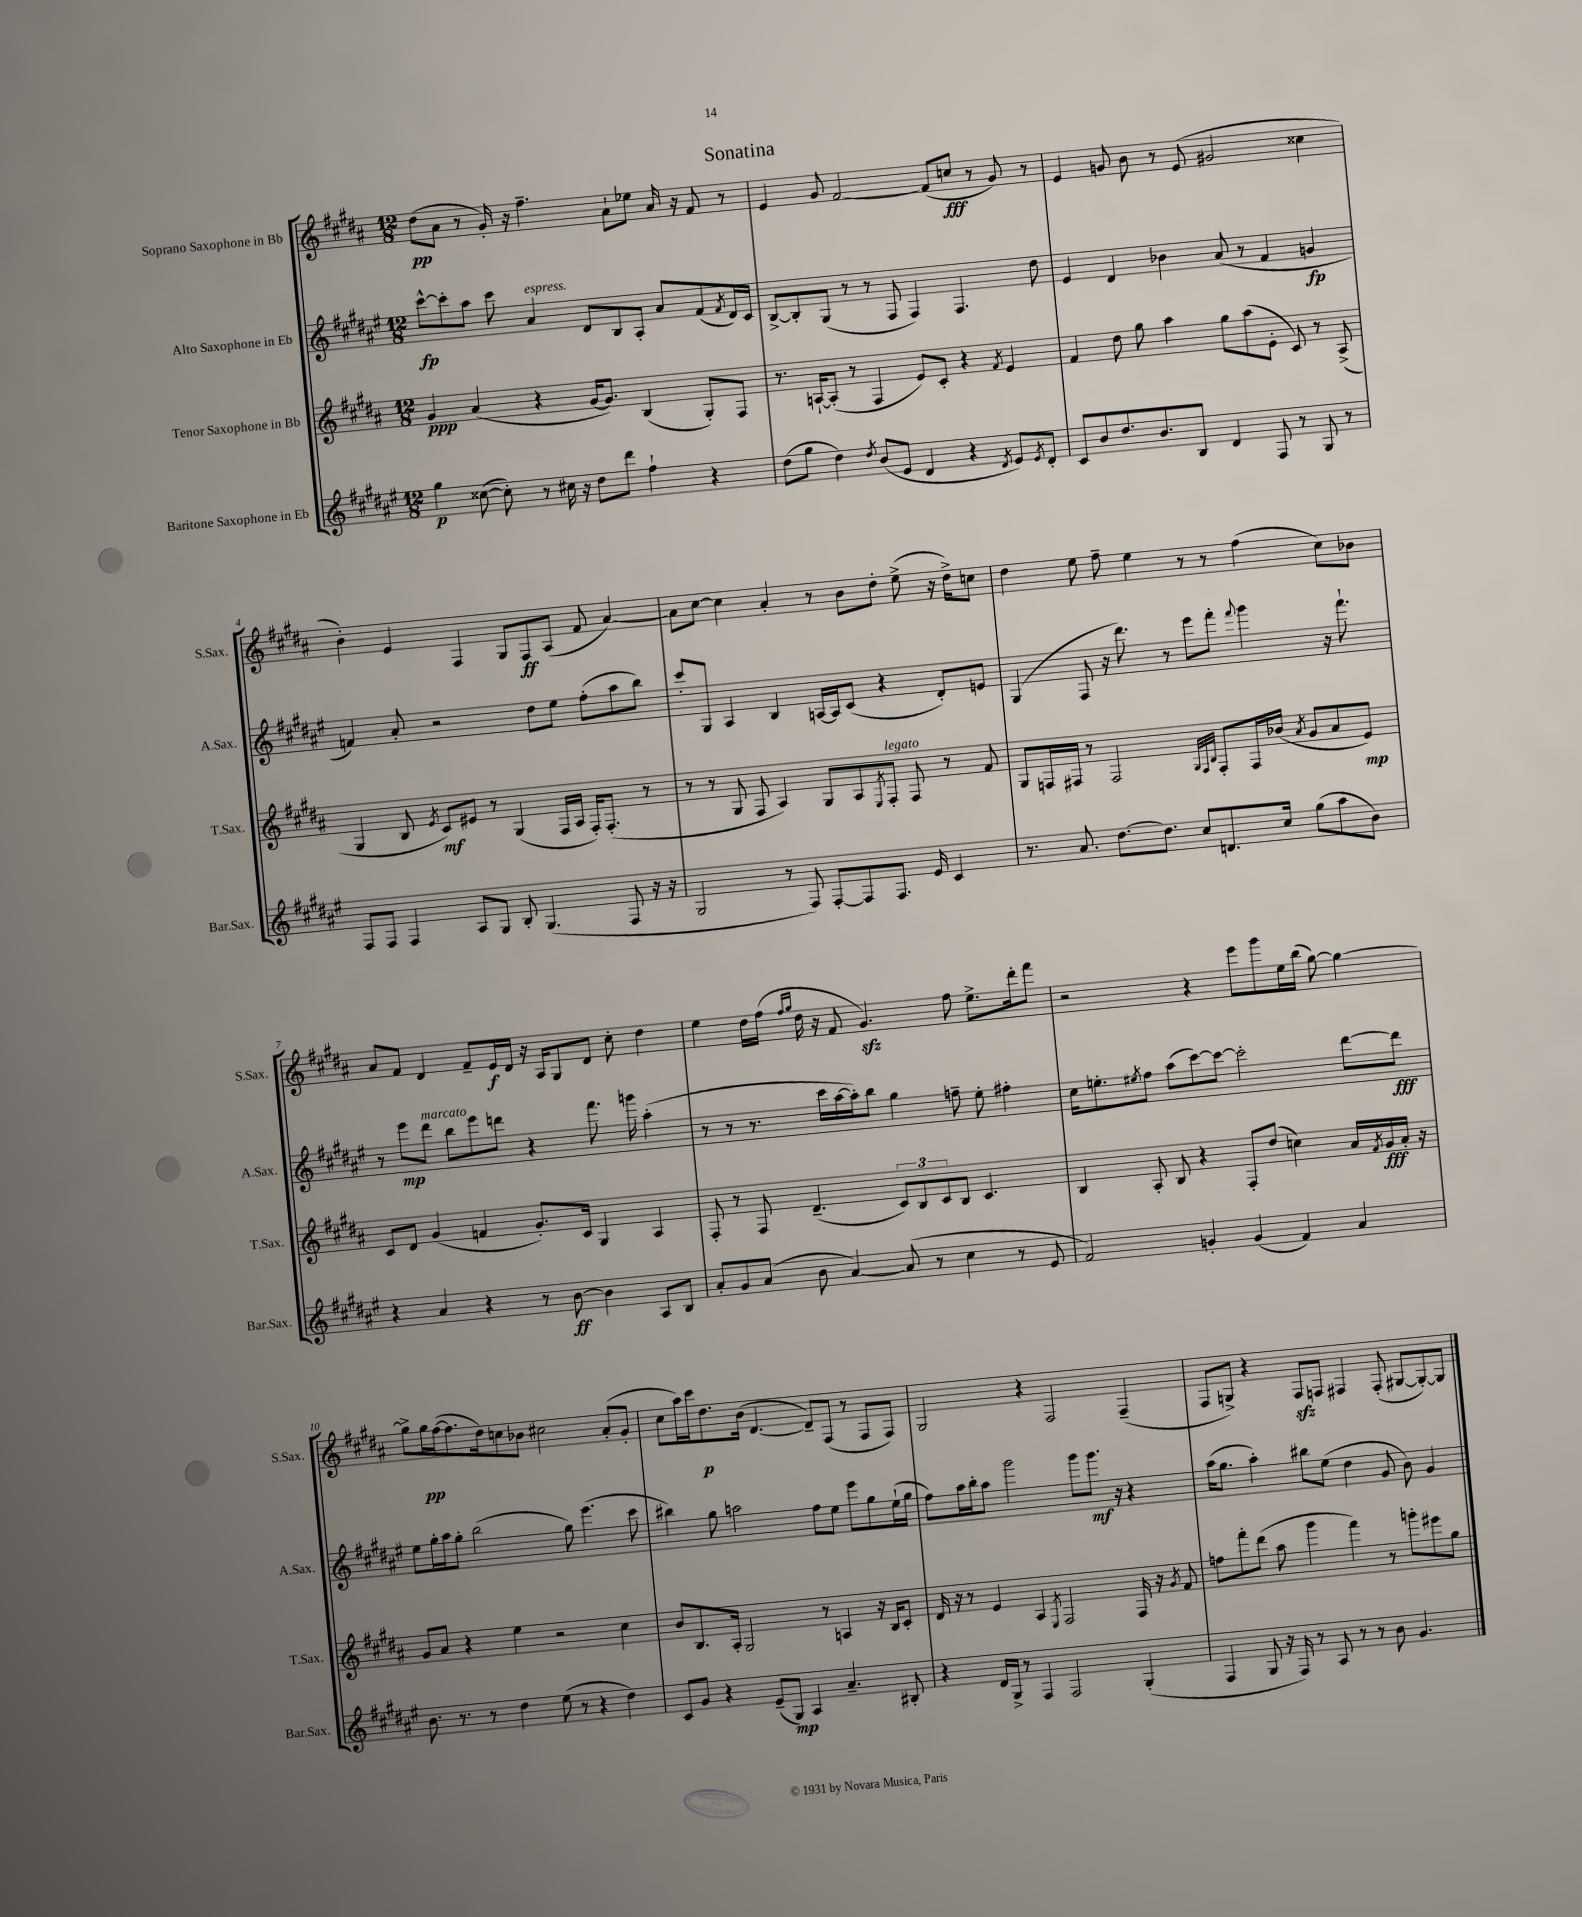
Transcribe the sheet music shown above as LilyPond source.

\header { title = "Sonatina" }
<<
\new StaffGroup <<
\new Staff = "s0" \with { instrumentName = "Soprano Saxophone in Bb" shortInstrumentName = "S.Sax." } {
    \clef treble \key b \major \numericTimeSignature \time 12/8
    dis''8\pp( ais'8 r8 gis'16-.) r16 fis''4.-- ais'8-! ees''8 ais'16 r16 fis'8 r8 |
    e'4 gis'8 fis'2~ fis'8( c''8\fff r8 gis'8) r8 |
    e'4 g'8 b'8 r8 e'8( gis'2 cisis''4 |
    b'4-.) e'4 fis4 gis8 fis8\ff ais8( fis'8 ais'4~) |
    ais'8 cis''8~ cis''4 ais'4-. r8 b'8 dis''8-. e''8->( r16 dis''16->) c''8 |
    dis''4 e''8 fis''8-- e''4 r8 r8 fis''4( cis''8) bes'8 |
    ais'8 fis'8 dis'4 fis'8-- e'16\f dis'16 r16 ais16 gis8 dis'8 cis''8-. dis''4 |
    e''4 dis''16 fis''16( \grace { fis''16 gis''16 } dis''16 r16 fis'8 gis'4.\sfz) fis''8 e''8.-> dis'''16-. fis'''8 |
    r2 r4 e'''8 gis'''8 e''16 b''16( gis''8~) gis''4~ |
    gis''8-> gis''16\pp fis''16~( fis''8. dis''16) c''8 bes'8 cis''2 ais'8-.( gis'8-. |
    cis''8 ais''16) cis'''16 dis''8.\p b'16( dis'4.~ dis'8--) fis8( r8 fis8 fis8) |
    gis2 r4 fis2 fis4--( |
    fis8 g8->) r4 fis8\sfz f8 fis4 fis8-.( gis8~ gis8~-.) gis8 \bar "|." |
}
\new Staff = "s1" \with { instrumentName = "Alto Saxophone in Eb" shortInstrumentName = "A.Sax." } {
    \clef treble \key fis \major \numericTimeSignature \time 12/8
    cis'''8~-^\fp cis'''8-. ais''8 cis'''8 ais'4^\markup { \italic "espress." } dis'8 b8 ais8-. ais'8 fis'8( \acciaccatura { fis'8 } dis'16) cis'16 |
    b8~-> b8-. gis8( r8 r8 fis8 fis4) fis4. dis''8 |
    eis'4 dis'4 bes'4 ais'8( r8 fis'4 g'4\fp |
    f'4) ais'8-. r2 dis''8 eis''8 fis''8-.( ais''8 b''8) |
    cis'''8-. gis8 ais4 b4 a16~ a16 cis'8( r4 dis'8-.) e'8 |
    gis4( fis8 r16 dis'''8.) r8 eis'''8 fis'''8-. \appoggiatura { fis'''8 } gis'''4 r16 fis'''8.-! |
    r8 eis'''8\mp dis'''8^\markup { \italic "marcato" } b''8 eis'''8 d'''8 r4 fis'''8. g'''16 ais''4-.( |
    r8 r8 r8. cis'''16 ais''16~ ais''16-.) b''8 gis''4 f''8-- eis''8-. fis''4-. |
    cis''16 e''8.-. \acciaccatura { eis''8 } fis''8 ais''8( cis'''8~) cis'''8~ cis'''2-. dis'''8~ dis'''8\fff |
    eis''8 gis''16-. ais''16 gis''8-. b''2( gis''8) eis'''4.( cis'''8 |
    bis''4) gis''8 a''2 fis''8 eis''8 eis'''8 gis''8 eis''16-!( gis''16 |
    fis''8) ais''16 b''16-. ais''8 gis'''2 gis'''8 gis'''8.\mf r16 r4 |
    ais''16( gis''8. ais''4-.) bis''8 eis''8( dis''4 gis'8 b'8) gis'4 \bar "|." |
}
\new Staff = "s2" \with { instrumentName = "Tenor Saxophone in Bb" shortInstrumentName = "T.Sax." } {
    \clef treble \key b \major \numericTimeSignature \time 12/8
    gis'4\ppp ais'4( r4 gis'16~ gis'8.) b4( gis8-.) fis8 |
    r8. a16~-! a8-.( r8 fis4 e'8) cis'8-. r4 \acciaccatura { fis'8 } e'4 |
    fis'4 dis''8 gis''8 ais''4 gis''8 ais''8( e'8-. cis'8) r8 ais8->( |
    gis4 b8 \acciaccatura { e'8 } cis'8\mf) eis'8 r8 gis4( fis16 ais16 fis16-.) fis8.-.( r8 |
    r8 r8 gis8 fis8 ais4) gis8 ais8 \acciaccatura { e8 } fis8-.^\markup { \italic "legato" } fis8 r8 fis'8 |
    gis8 f16 fis16 r8 fis2 \grace { gis32 fis32 b32 } fis8-. fis16 bes'16( \acciaccatura { ais'8 } gis'8 ais'8 e'8\mp) |
    cis'8 dis'8 gis'4( f'4 gis'8.-.) cis'16 gis4 ais4 |
    fis8-. r8 fis8 dis'4.--( \tuplet 3/2 { cis'8) b8 cis'8 } b8 cis'4. |
    b4 ais8-. b8 r4 fis8-. dis''8( c''4) ais'16 \acciaccatura { fis'8 } gis'16\fff ais'16-. r16 |
    gis'8 ais'8 r4 e''4 r2 cis''4 |
    b'8 b8. ais16-. gis2 r8 a4 r16 b16 cis'8-. |
    dis'16 r16 r8 e'4 ais4 \acciaccatura { e8 } fis2 fis16 r16 \acciaccatura { gis'8 } fis'8 |
    f''8 fis'''8-. dis'''8( ais''8 gis'''4 fis'''4) r8 g'''8-. eis'''8 gis''8 \bar "|." |
}
\new Staff = "s3" \with { instrumentName = "Baritone Saxophone in Eb" shortInstrumentName = "Bar.Sax." } {
    \clef treble \key fis \major \numericTimeSignature \time 12/8
    gis''4\p cisis''8~( cisis''8-.) r8 cis''16 r16 dis''8 dis'''8 fis''4-! r4 |
    dis''8( gis''8 dis''4) \acciaccatura { dis''8 } b'8( eis'8 dis'4 r4 \acciaccatura { dis'8 } eis'8) \acciaccatura { eis'8 } dis'8-. |
    cis'8 b'8 dis''8. b'8. b8 dis'4 fis8 r8 gis8 r8 |
    fis8 fis8 fis4 ais8 gis8 b8-. gis4.( fis8 r16 r16 |
    gis2 r8 fis8) fis8~-. fis8 fis8. eis'16 cis'4 |
    r8. ais'8. dis''8.~ dis''8. cis''8 d'8. cis''16 gis''8( ais''8 b'8) |
    r4 ais'4 r4 r8 b'8~\ff b'4 ais8 b8 |
    ais'8-. gis'8 ais'8( b'8 ais'4~) ais'8( r8 cis''4 r8 eis'8 |
    fis'2) g'4-. g'4( fis'4) ais'4 |
    b'8. r8. r8 dis''4 eis''8( r8 r4 dis''4) |
    cis'8 gis'8 r4 eis'8--( gis8\mp) ais4 ais'4.-- bis8-. |
    r4 dis'16 gis16-> r8 fis4 fis2 gis4-.( |
    fis4 gis8 r16 fis16) r8 ais8 r8 r8 b'8 gis'4. \bar "|." |
}
>>
>>
